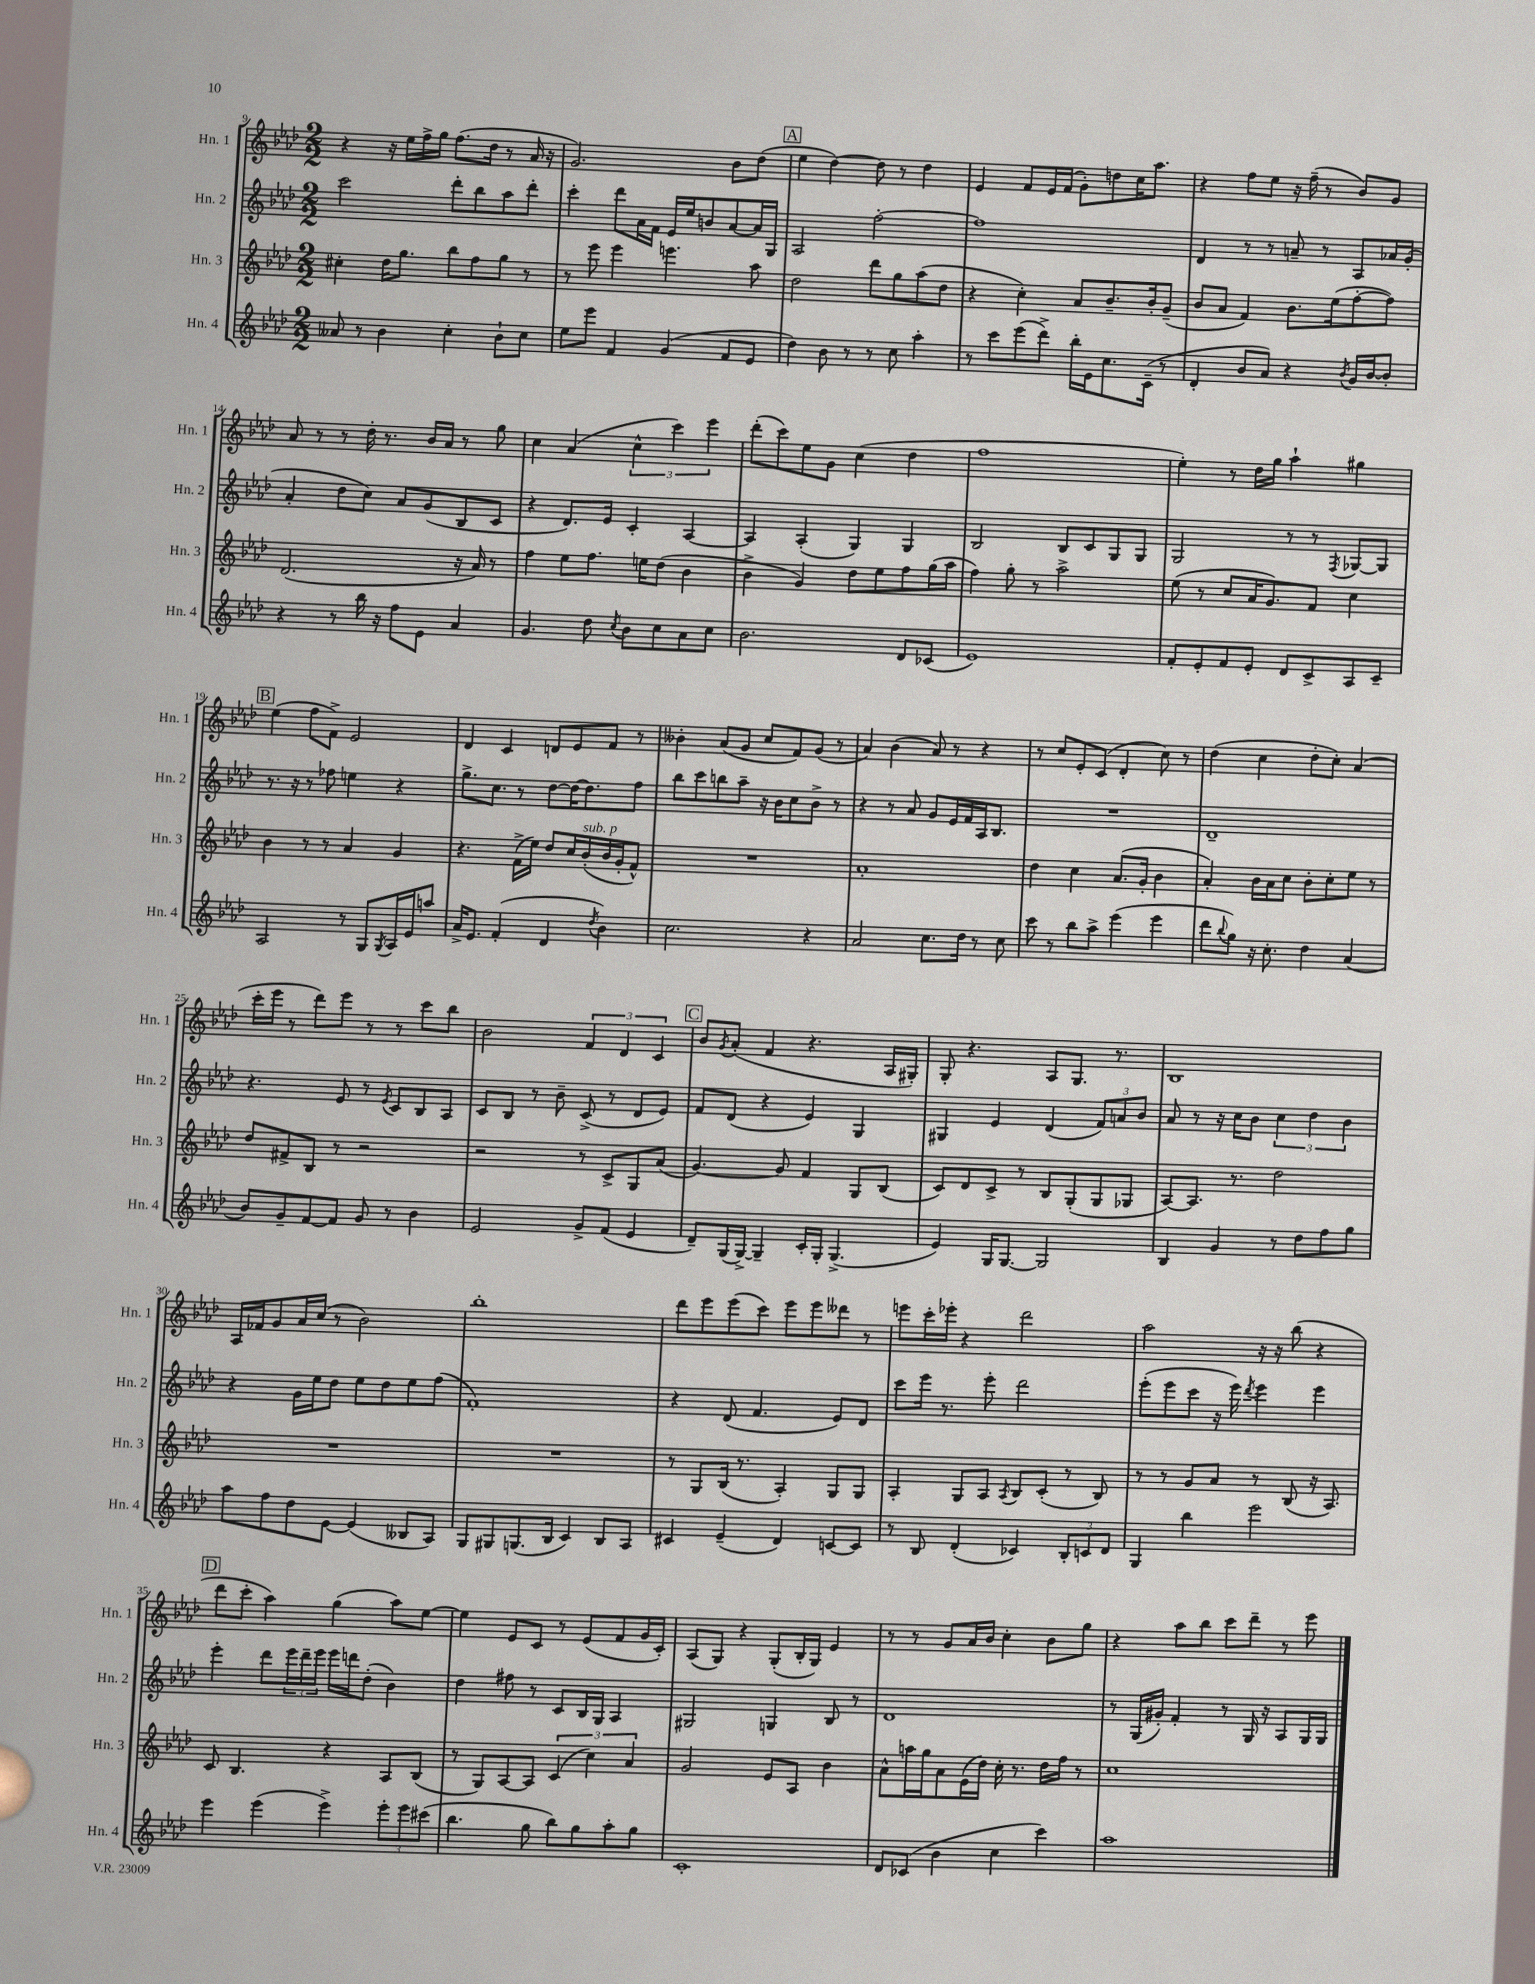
<<
\new StaffGroup <<
\new Staff = "s0" \with { instrumentName = "Hn. 1" shortInstrumentName = "Hn. 1" } {
    \clef treble \key aes \major \numericTimeSignature \time 2/2
    r4 r16 ees''16 f''16-> g''16 f''8.( des''16 r8 aes'16 r16 |
    g'2.) bes'8 des''8( |
    \mark \markup { \box "A" } ees''4 des''4~) des''8 r8 des''4 |
    ees'4 f'8 ees'16 f'16( g'8-.) d''8 c''16 aes''8. |
    r4 f''8 ees''8 r16 f''16--( r8 bes'8) g'8 |
    aes'8 r8 r8 des''16-. r8. bes'16 aes'16 r8 g''8 |
    c''4 aes'4( \tuplet 3/2 { c''4-^ c'''4) ees'''4 } |
    des'''8-.( c'''8) ees''8 g'8 c''4( des''4 |
    f''1 |
    ees''4-.) r8 des''16 g''16 aes''4-! gis''4 |
    \mark \markup { \box "B" } ees''4( f''8 f'8->) ees'2 |
    des'4 c'4 d'8 ees'8 f'8 r8 |
    beses'4-. aes'8( g'8 c''8 f'8) g'8( r8 |
    aes'4) bes'4( aes'8) r8 r4 |
    r8 c''8 ees'8-. c'8( des'4-. c''8) r8 |
    des''4( c''4 des''8-. c''8-.) aes'4( |
    c'''16-. ees'''16 r8 des'''8) ees'''8 r8 r8 c'''8 bes''8 |
    bes'2 \tuplet 3/2 { f'4 des'4 c'4 } |
    \mark \markup { \box "C" } bes'8 \acciaccatura { g'8 } aes'8-.( f'4 r4. aes16 gis16-.) |
    g8-. r4. aes8 g8. r8. |
    bes1 |
    aes16 fes'16 g'8 aes'16 c''16( r8 bes'2) |
    bes''1-. |
    des'''8 ees'''8 ees'''8( c'''8) ees'''8 ees'''8 deses'''8 r8 |
    e'''8 c'''16-. ees'''16-. r4 des'''2 |
    aes''2 r16 r16 bes''8( r4 |
    \mark \markup { \box "D" } des'''8 c'''8-. aes''4) g''4( aes''8) ees''8~ |
    ees''4 ees'8 c'8 r8 ees'8( f'8 g'16 c'16-.) |
    aes8( g8) r4 g8-.( bes16-. g16) ees'4 |
    r8 r8 g'8 aes'16 bes'16 c''4-. bes'8 g''8 |
    r4 aes''8 bes''8 c'''8 des'''8-- r8 ees'''8 \bar "|." |
}
\new Staff = "s1" \with { instrumentName = "Hn. 2" shortInstrumentName = "Hn. 2" } {
    \clef treble \key aes \major \numericTimeSignature \time 2/2
    c'''2 des'''8-. bes''8 aes''8 des'''8-. |
    c'''4-. des'''8 aes'16 f'16 ees'16 ees''16 b'8 aes'8~ aes'16 g16 |
    \mark \markup { \box "A" } aes2 f''2~-. |
    f''1 |
    des'4 r8 r8 a'8-- r8 aes8 aes'16 g'16-.( |
    aes'4-. des''8 c''8) aes'8 g'8( bes8 c'8 |
    r4 des'8.) ees'16 c'4-. aes4~ |
    aes4 aes4-.( g4) g4 |
    bes2 bes8 c'8 g8 g8 |
    g2 r8 r8 \acciaccatura { f8 } ges8~ ges8 |
    \mark \markup { \box "B" } r8. r16 r8 fes''8 e''4 r4 |
    g''8.-> c''8. r8 des''8~ des''16~ des''8. f''8 |
    bes''8 c'''8 b''8 aes''8-- r16 bes'16 c''8 bes'8-> r8 |
    r4 r8 aes'8 g'8 ees'16 f'16 aes16 bes8. |
    R1 |
    des'1-- |
    r4. ees'8 r8 \acciaccatura { ees'8 } c'8 bes8 aes8 |
    c'8 bes8 r8 bes'8-- c'8->( r8 des'8 ees'8) |
    \mark \markup { \box "C" } f'8 des'8( r4 ees'4) g4 |
    gis4 ees'4 des'4( \tuplet 3/2 { f'8) a'8 bes'8 } |
    aes'8 r8 r16 c''16 bes'8 \tuplet 3/2 { c''4 des''4 bes'4 } |
    r4 g'16 ees''16 des''8 ees''8 des''8 ees''8 f''8( |
    f'1-.) |
    r4 des'8( f'4. ees'8) des'8 |
    c'''8 ees'''16 r8. ees'''8-. des'''2 |
    ees'''8-.( ees'''8 c'''8 r16 ees'''16) \acciaccatura { des'''8 } ees'''4 ees'''4 |
    \mark \markup { \box "D" } ees'''4-. des'''8 \tuplet 3/2 { ees'''16 des'''16-- ees'''16 } ees'''16 d'''16 des''8-.( bes'4) |
    des''4 fis''8 r8 c'8 bes16 g16 aes4 |
    gis2 g4 bes8 r8 |
    des'1 |
    r8 g16( gis'16-.) f'4-. r8 g16 r16 aes8 g16 g16 \bar "|." |
}
\new Staff = "s2" \with { instrumentName = "Hn. 3" shortInstrumentName = "Hn. 3" } {
    \clef treble \key aes \major \numericTimeSignature \time 2/2
    cis''4-. des''16 g''8. bes''8 f''8 g''8 r8 |
    r8 ees'''8 ees'''4 e'''4. aes''8 |
    \mark \markup { \box "A" } des''2 des'''8 g''8 aes''8( des''8 |
    r4 c''4-.) aes'8 bes'8.-- bes'16-. g'8--( |
    bes'8 aes'8 f'4) bes'8. ees''16( f''8~-. f''8) |
    des'2.( r16 aes'16) r8 |
    f''4 ees''8 f''8. e''16 des''8( bes'4 |
    bes'4-> g'4) des''8 ees''8 f''8 g''16( aes''16 |
    f''4) g''8-. r8 aes''2-> |
    ees''8( r8 c''8 aes'16 g'8.) f'8 c''4 |
    \mark \markup { \box "B" } bes'4 r8 r8 aes'4 g'4 |
    r4. f'16->( ees''16) des''8 c''16 bes'16-.^\markup { \italic "sub. p" }( bes'16 g'16-. f'8-^) |
    R1 |
    aes'1-. |
    des''4 c''4 aes'8.( g'16-. bes'4 |
    aes'4-.) bes'16 aes'16 c''8 bes'8-. c''8-. ees''8 r8 |
    des''8 fis'8-> bes8 r8 r2 |
    r2 r8 c'8-> g8 aes'8( |
    \mark \markup { \box "C" } g'4.~) g'8 f'4 g8 bes8( |
    c'8) des'8 c'8-> r8 bes8 g8-.( g8 ges8 |
    aes8~) aes8. r8. des''2 |
    R1 |
    R1 |
    r8 g8 bes16( r8. aes4-.) g8 g8 |
    aes4-. g8 aes8 \acciaccatura { aes8 } bes8 c'8-.( r8 bes8) |
    r8 r8 g'8 aes'8 r8 bes8( r16 aes8.) |
    \mark \markup { \box "D" } c'8 bes4. r4 aes8 bes8( |
    r8 g8) aes8~ aes8 \tuplet 3/2 { c'4( c''4) aes'4 } |
    g'2 ees'8 aes8 bes'4 |
    aes'8-^ a''16 g''16 aes'8 ees'16( des''16) c''16-. r8. des''16 f''16 r8 |
    c''1 \bar "|." |
}
\new Staff = "s3" \with { instrumentName = "Hn. 4" shortInstrumentName = "Hn. 4" } {
    \clef treble \key aes \major \numericTimeSignature \time 2/2
    aeses'8 r8 bes'4 c''4-. bes'8-! c''8 |
    ees''8 ees'''8 f'4 g'4( f'8 ees'8 |
    \mark \markup { \box "A" } des''4) bes'8 r8 r8 c''8 aes''4-. |
    r8 c'''8 ees'''8( des'''8->) bes''16-. ees'16 c''8. c'16--( r8 |
    des'4-. bes'8 aes'8) r4 \acciaccatura { bes'8 } g'16 bes'16~ bes'8-. |
    r4 r8 bes''16 r16 f''8 ees'8 aes'4 |
    g'4. des''8 \acciaccatura { c''8 } bes'8 c''8 aes'8 c''8 |
    bes'2. des'8 ces'8( |
    ees'1) |
    f'8-. ees'8-. f'8 ees'8-. des'8 c'8-> aes8 c'8-- |
    \mark \markup { \box "B" } aes2 r8 g8 \acciaccatura { g8 } aes16 ees'16 a''8 |
    aes'16-> ees'8. f'4-.( des'4 \acciaccatura { des''8 } bes'4) |
    c''2. r4 |
    aes'2 c''8. des''16 r8 c''8 |
    c'''8 r8 bes''8 aes''8-> ees'''4( ees'''4 |
    des'''8 \appoggiatura { bes''8 } g''8) r16 c''8.-. des''4 aes'4( |
    bes'8) g'8-- f'8~ f'8 g'8 r8 bes'4 |
    ees'2 g'8-> f'8( ees'4 |
    \mark \markup { \box "C" } des'8--) g16( g16~->) g4-- c'16-. g16-. g4.->( |
    ees'4) g16 g8.~ g2 |
    bes4 g'4 r8 des''8 f''8 g''8 |
    aes''8 f''8 des''8 ees'8~ ees'4( beses8 aes8) |
    g8 gis8 g8.( bes16 c'4) bes8 aes8 |
    cis'4 ees'4--( des'4) c'8~ c'8 |
    r8 bes8 des'4-.( ces'4) \tuplet 3/2 { bes8-. c'8 des'8 } |
    g4 bes''4 ees'''2 |
    \mark \markup { \box "D" } ees'''4 ees'''4( ees'''4->) \tuplet 3/2 { ees'''8-. ees'''8 cis'''8( } |
    bes''4. g''8 bes''8) g''8 aes''8-. g''8 |
    c'1-. |
    des'8 ces'8( bes'4 c''4 c'''4) |
    aes''1 \bar "|." |
}
>>
>>
\layout { \context { \Score currentBarNumber = #9 } }
